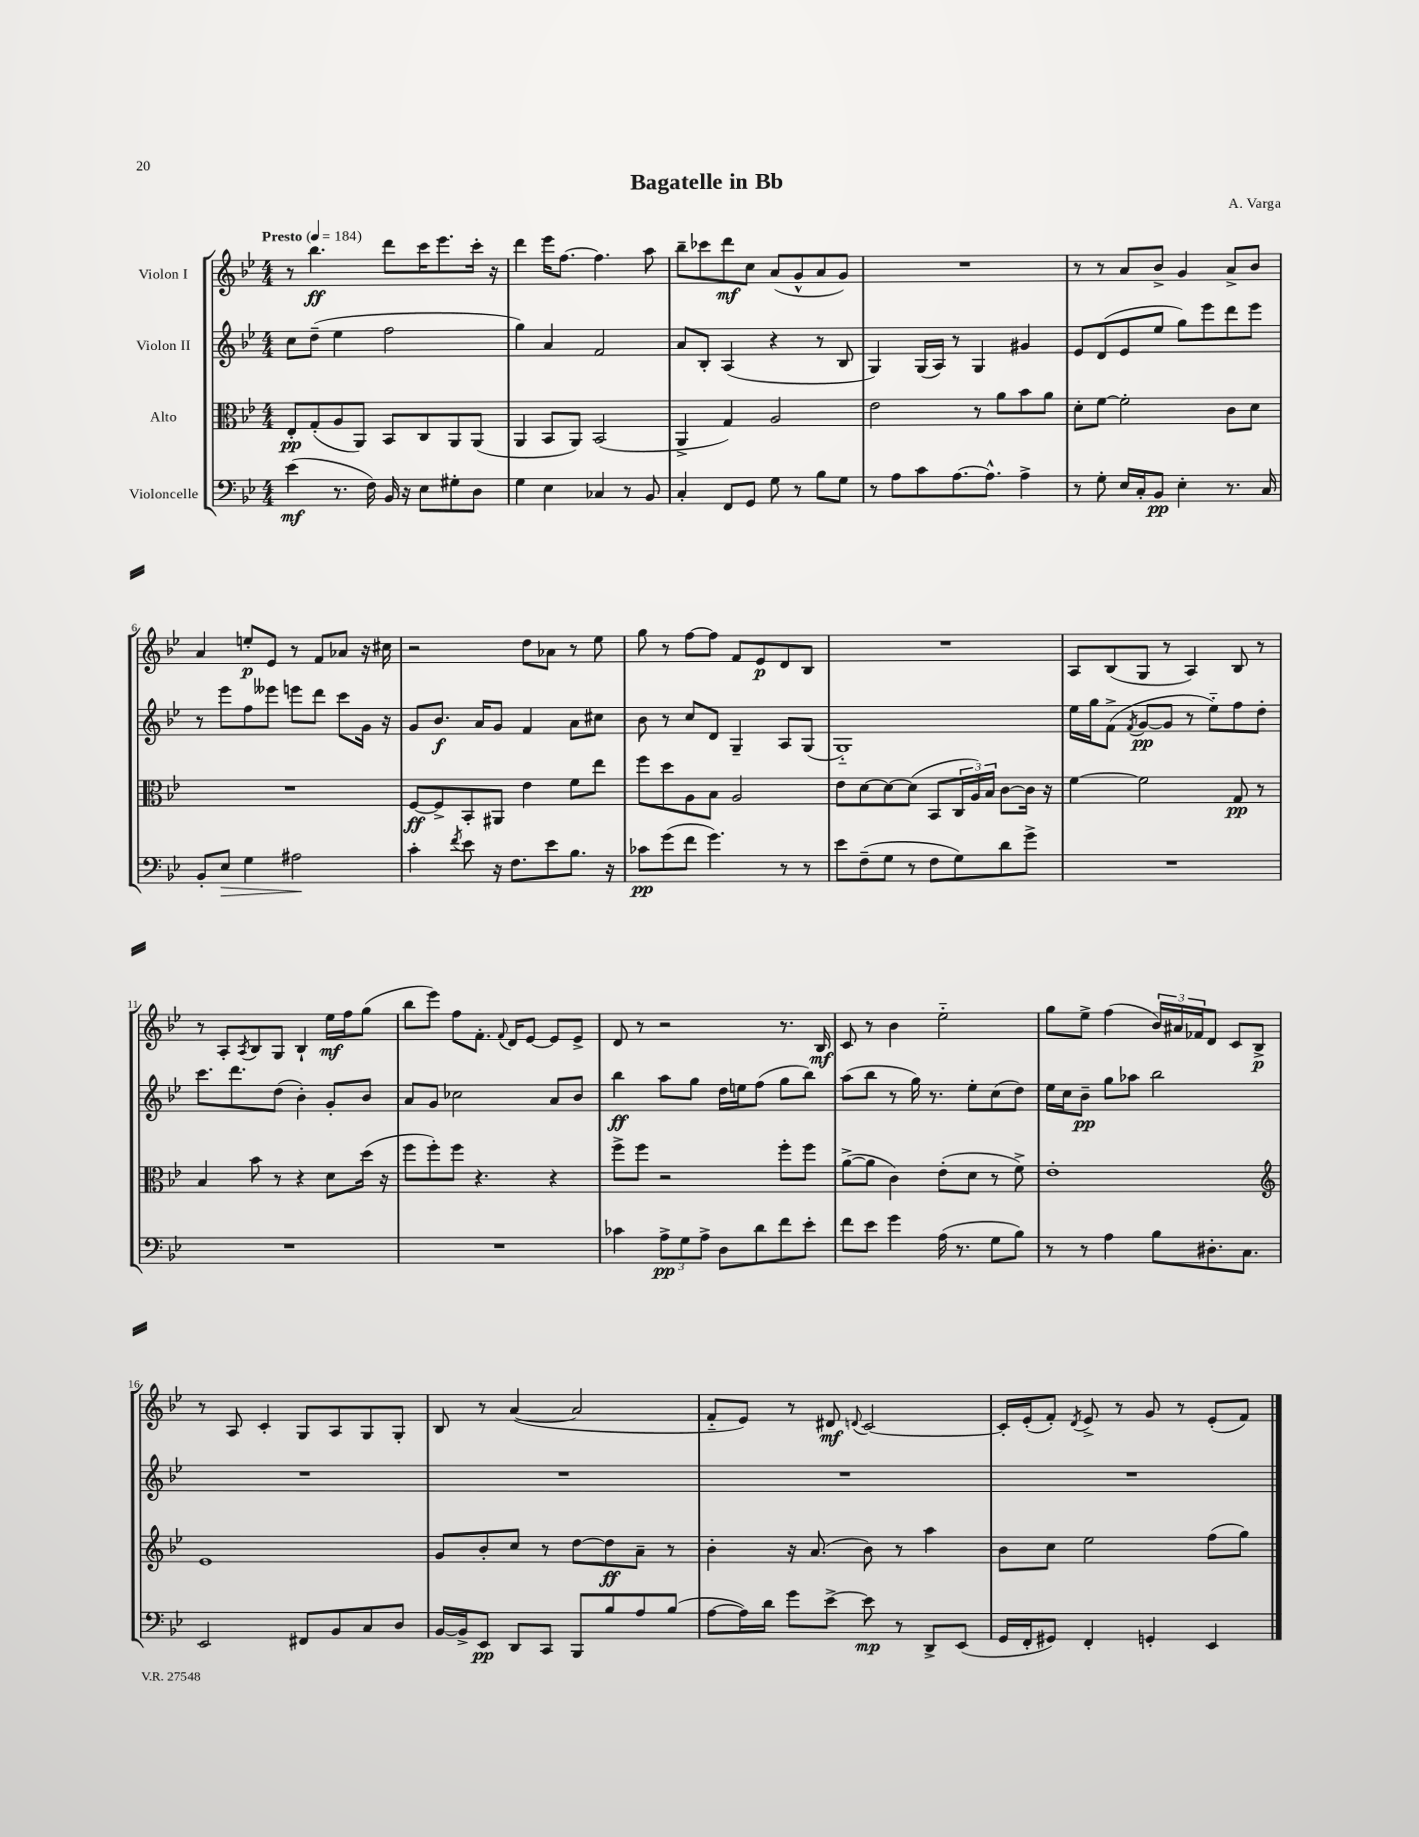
\header { title = "Bagatelle in Bb" composer = "A. Varga" }
<<
\new StaffGroup <<
\new Staff = "s0" \with { instrumentName = "Violon I" } {
    \clef treble \key bes \major \numericTimeSignature \time 4/4 \tempo "Presto" 4 = 184
    r8 bes''4.\ff d'''8 c'''16 ees'''8. c'''16-. r16 |
    d'''4 ees'''16 f''8.~ f''4. a''8 |
    bes''8-- ces'''8 d'''8\mf c''8 a'8( g'8-^ a'8 g'8) |
    R1 |
    r8 r8 a'8 bes'8-> g'4 a'8-> bes'8 |
    a'4 e''8-.\p ees'8 r8 f'8 aes'8 r16 cis''16 |
    r2 d''8 aes'8 r8 ees''8 |
    g''8 r8 f''8~ f''8 f'8 ees'8\p d'8 bes8 |
    R1 |
    a8 bes8( g8 r8 a4) bes8 r8 |
    r8 a8-. \acciaccatura { a8 } bes8 g8 bes4-! ees''16\mf f''16 g''8( |
    bes''8 ees'''8) f''8 f'8.-. \appoggiatura { f'8 } d'16 ees'8~ ees'8 ees'8-> |
    d'8 r8 r2 r8. bes16\mf |
    c'8 r8 bes'4 ees''2-_ |
    g''8 ees''8-> f''4( \tuplet 3/2 { bes'16) ais'16 fes'16 } d'8 c'8 bes8->\p |
    r8 a8 c'4-. g8 a8 g8 g8-. |
    bes8 r8 a'4~( a'2 |
    f'8-_ ees'8) r8 dis'8\mf \appoggiatura { d'8 } c'2~ |
    c'16-. ees'16-.( f'8-.) \acciaccatura { d'8 } ees'8-> r8 g'8 r8 ees'8-.( f'8) \bar "|." |
}
\new Staff = "s1" \with { instrumentName = "Violon II" } {
    \clef treble \key bes \major \numericTimeSignature \time 4/4
    c''8 d''8--( ees''4 f''2 |
    g''4) a'4 f'2 |
    a'8 bes8-. a4( r4 r8 bes8 |
    g4) g16( a16) r8 g4 gis'4 |
    ees'8 d'8( ees'8 ees''8 g''8) ees'''8 d'''8 ees'''8 |
    r8 ees'''8 f''8 eeses'''8 e'''8 d'''8 c'''8 g'16 r16 |
    g'8 bes'8.\f a'16 g'8 f'4 a'8 cis''8 |
    bes'8 r8 c''8 d'8 g4-- a8 g8( |
    g1-_) |
    ees''16 g''16 f'8->( \acciaccatura { f'8 } g'8~\pp g'8 r8 ees''8-_) f''8 d''8-. |
    c'''8. d'''8. d''8( bes'4-.) g'8-. bes'8 |
    a'8 g'8 ces''2 a'8 bes'8 |
    bes''4\ff a''8 g''8 d''16 e''16 f''8( g''8 bes''8) |
    a''8( bes''8 r8 g''16) r8. ees''8-. c''8( d''8) |
    ees''16 c''16 bes'8--\pp g''8 aes''8 bes''2 |
    R1 |
    R1 |
    R1 |
    R1 \bar "|." |
}
\new Staff = "s2" \with { instrumentName = "Alto" } {
    \clef alto \key bes \major \numericTimeSignature \time 4/4
    ees8-.\pp g8-.( a8 a,8) bes,8 c8 a,8 a,8( |
    a,4 bes,8 a,8) bes,2( |
    a,4-> g4) a2 |
    ees'2 r8 a'8 bes'8 a'8 |
    d'8-. f'8~ f'2-. c'8 d'8 |
    R1 |
    f8~\ff f8-> bes,8-. ais,8 ees'4 f'8 ees''8 |
    f''8 d''8 a8 bes8 a2 |
    ees'8 d'8~ d'8~ d'8( bes,8 \tuplet 3/2 { c16 a16) bes16 } c'8~ c'16 r16 |
    f'4~ f'2 g8\pp r8 |
    bes4 bes'8 r8 r4 d'8 d''16( r16 |
    f''8 f''8-.) f''8 r4. r4 |
    f''8-> f''8 r2 f''8-. f''8 |
    a'8~->( a'8 c'4) ees'8-.( d'8 r8 f'8->) |
    ees'1-. |
    \clef treble ees'1 |
    g'8 bes'8-. c''8 r8 d''8~ d''8\ff a'8-- r8 |
    bes'4-. r16 a'8.( bes'8) r8 a''4 |
    bes'8 c''8 ees''2 f''8( g''8) \bar "|." |
}
\new Staff = "s3" \with { instrumentName = "Violoncelle" } {
    \clef bass \key bes \major \numericTimeSignature \time 4/4
    ees'4\mf( r8. f16) bes,16 r16 ees8 gis8-. d8 |
    g4 ees4 ces4 r8 bes,8 |
    c4-. f,8 g,8 g8 r8 bes8 g8 |
    r8 a8 c'8 a8.~ a8.-^ a4-> |
    r8 g8-. ees16 c16-. bes,8\pp ees4-. r8. c16 |
    bes,8-. ees8\> g4 ais2\! |
    c'4-. \acciaccatura { f'8 } ees'8 r16 f8. ees'8 bes8. r16 |
    ces'8\pp g'8( f'8 g'4.) r8 r8 |
    ees'8 f8--( g8 r8 f8 g8) d'8 g'8-> |
    R1 |
    R1 |
    R1 |
    ces'4 \tuplet 3/2 { a8->\pp g8 a8-> } d8 d'8 f'8 ees'8-. |
    f'8 ees'8 g'4 a16( r8. g8 bes8) |
    r8 r8 a4 bes8 dis8.-. c8. |
    ees,2 fis,8 bes,8 c8 d8 |
    bes,16~ bes,16-> ees,8\pp d,8 c,8 bes,,8 bes8 a8 bes8( |
    a8~ a16) d'16 g'8 ees'8~-> ees'8\mp r8 d,8-> ees,8( |
    g,16 f,16-. gis,8) f,4-. g,4-. ees,4 \bar "|." |
}
>>
>>
